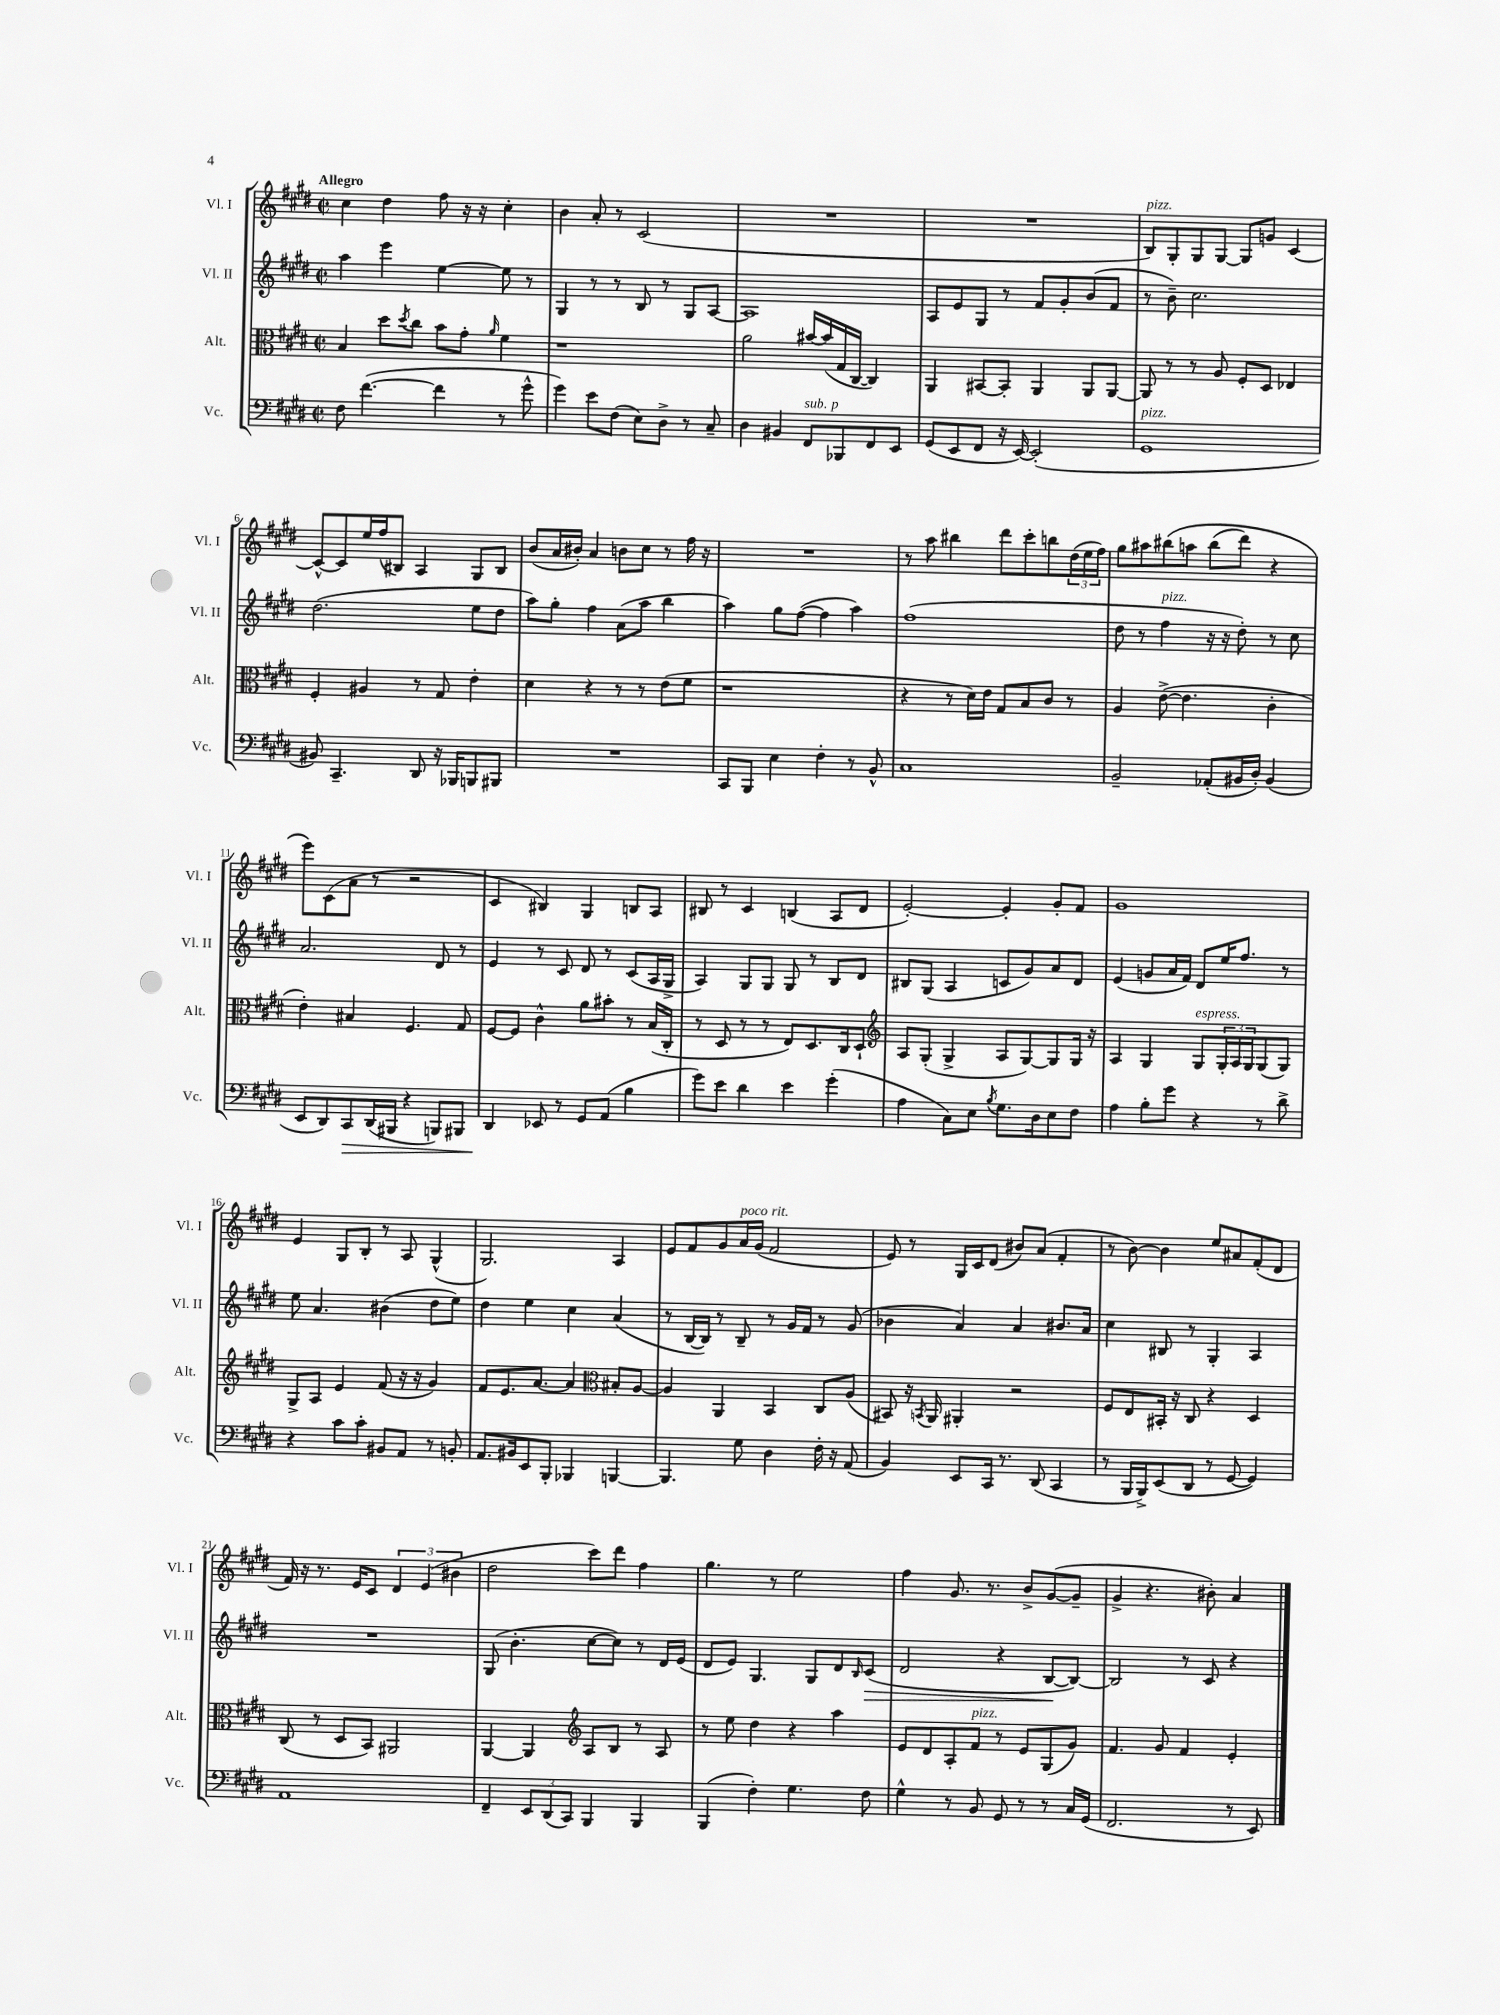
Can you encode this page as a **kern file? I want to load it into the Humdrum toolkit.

**kern	**dynam	**kern	**kern	**dynam	**kern
*part4	*part4	*part3	*part2	*part2	*part1
*staff4	*staff4	*staff3	*staff2	*staff2	*staff1
*I"Vc.	*	*I"Alt.	*I"Vl. II	*	*I"Vl. I
*I'Vc.	*	*I'Alt.	*I'Vl. II	*	*I'Vl. I
*clefF4	*	*clefC3	*clefG2	*	*clefG2
*k[f#c#g#d#]	*	*k[f#c#g#d#]	*k[f#c#g#d#]	*	*k[f#c#g#d#]
*M2/2	*	*M2/2	*M2/2	*	*M2/2
*met(c|)	*	*met(c|)	*met(c|)	*	*met(c|)
=1	=1	=1	=1	=1	=1
!	!	!	!	!	!LO:TX:a:B:t=Allegro
8F#\	.	4B/	4aa\	.	4cc#\
([4.f#\	.	.	.	.	.
.	.	8dd#\L	4eee\	.	4dd#\
.	.	8qdd#/	.	.	.
.	.	8cc#\J	.	.	.
4f#\]	.	8b\L	[4ee\	.	8ff#\
.	.	8g#'\J	.	.	16r
.	.	.	.	.	16r
.	.	16qqa/	.	.	.
8r	.	4f#\	8ee\]	.	4cc#'\
8g#^^\	.	.	8r	.	.
=2	=2	=2	=2	=2	=2
4g#\)	.	1r	4G#/	.	4b\
8e\L	.	.	8r	.	8a'/
(8F#\J	.	.	8r	.	8r
8E\L)	.	.	8B/	.	(2c#/
8D#^\J	.	.	8r	.	.
8r	.	.	8G#/L	.	.
8C#~/	.	.	[8A/J	.	.
=3	=3	=3	=3	=3	=3
4D#\	.	2a\	1A]	.	1r
4BB#X/	.	.	.	.	.
!LO:TX:a:i:t=sub. p	!	!	!	!	!
8FF#/L	.	[16b#X/LL	.	.	.
.	.	(16b#/]	.	.	.
8BBB-X/	.	16G#/	.	.	.
.	.	[16C#/JJ	.	.	.
8FF#/	.	4C#/])	.	.	.
8EE/J	.	.	.	.	.
=4	=4	=4	=4	=4	=4
(8GG#/L	.	4AA/	8A/L	.	1r
8EE/	.	.	8e/	.	.
8FF#/J	.	[8BB#X/L	8G#/J	.	.
16r	.	8BB#'/J]	8r	.	.
[16EE/)	.	.	.	.	.
(2EE'/]	.	4AA/	8f#/L	.	.
.	.	.	8g#'/	.	.
.	.	8AA/L	(8b/	.	.
.	.	[8AA/J	8f#/J	.	.
=5	=5	=5	=5	=5	=5
!	!	!	!	!	!LO:TX:a:i:t=pizz.
!LO:TX:a:i:t=pizz.	!	!	!	!	!
1GG#	.	8AA/]	8r	.	8B/L)
.	.	8r	8b~\)	.	8G#'/
.	.	8r	2.cc#\	.	8G#/
.	.	8A/	.	.	[8G#/J
.	.	8F#'/L	.	.	8G#/L]
.	.	8D#/J	.	.	8gn/J
.	.	4E-X/	.	.	[4c#/
!!LO:LB:g=z
=6	=6	=6	=6	=6	=6
8BB#X/)	.	4F#'/	(2.dd#\	.	8c#^^/L_
4.CC#~/	.	.	.	.	8c#/]
.	.	4A#X/	.	.	16ee/L
.	.	.	.	.	(16ff#/J
.	.	.	.	.	8B#X/J)
8DD#/	.	8r	.	.	4A/
16r	.	8G#/	.	.	.
16BBB-X/KL	.	.	.	.	.
8BBBn/	.	4e'\	8ee\L	.	8G#/L
8BBB#X/J	.	.	8dd#\J	.	8B#/J
=7	=7	=7	=7	=7	=7
1r	.	4d#\	8aa\L)	.	(8b/L
.	.	.	8gg#'\J	.	16a/L
.	.	.	.	.	16b#X'/JJ)
.	.	4r	4ff#\	.	4a/
.	.	8r	(8a\L	.	8bn\L
.	.	8r	8aa\J	.	8cc#\J
.	.	(8e\L	4bb\	.	8r
.	.	8f#\J	.	.	16ff#\
.	.	.	.	.	16r
=8	=8	=8	=8	=8	=8
8CC#/L	.	1r	4aa\)	.	1r
8BBB/J	.	.	.	.	.
4E\	.	.	8gg#\L	.	.
.	.	.	([8ff#\J	.	.
4F#'\	.	.	4ff#\]	.	.
8r	.	.	4aa\)	.	.
8BB^^/	.	.	.	.	.
=9	=9	=9	=9	=9	=9
1C#	.	4r	(1ff#	.	8r
.	.	.	.	.	8aa\
.	.	8r	.	.	4bb#X\
.	.	16d#\LL)	.	.	.
.	.	16e\JJ	.	.	.
.	.	8G#/L	.	.	8ddd#\L
.	.	8B/	.	.	8ccc#'\
.	.	8c#/J	.	.	8bbn\
.	.	8r	.	.	(24dd#\L
.	.	.	.	.	24ee\
.	.	.	.	.	24ff#\JJ)
=10	=10	=10	=10	=10	=10
2BB~/	.	4A/	8dd#\	.	8gg#\L
.	.	.	8r	.	8aa#X\
!	!	!	!LO:TX:a:i:t=pizz.	!	!
.	.	([8e^\	4ff#\	.	(8bb#X\
.	.	4.e\]	.	.	8aan\J
(8AA-X'/L	.	.	16r	.	(8bb#\L
.	.	.	16r	.	.
16BB#X/L	.	.	8dd#'\)	.	8ddd#\J)
16D#'/JJ)	.	.	.	.	.
(4BB#/	.	4c#'\	8r	.	4r
.	.	.	8cc#\	.	.
!!LO:LB:g=z
=11	=11	=11	=11	=11	=11
8EE/L	.	4e'\)	2.a/	.	8eee\L)
8DD#/)	.	.	.	.	(8c#\
!	!LO:HP:b	!	!	!	!
8CC#/	>	4B#X/	.	.	8a\J
(16DD#/L	.	.	.	.	8r
16BBB#X/JJ	.	.	.	.	.
4r	.	4.F#/	.	.	2r
8BBBn/L)	.	.	8d#/	.	.
8BBB#X/J	.	8G#/	8r	.	.
=12	=12	=12	=12	=12	=12
4DD#/	.	[8F#/L	4e/	.	4c#/
.	.	8F#/J]	.	.	.
8EE-X/	]	4c#^^\	8r	.	4B#X/)
8r	.	.	8c#/	.	.
8GG#/L	.	8a\L	8d#/	.	4G#/
(8AA/J	.	8b#X'\J	8r	.	.
4B\	.	8r	(8c#/L	.	8Bn/L
.	.	(16B/LL	16A/L	.	8A/J
.	.	16C#'/JJ	16G#^/JJ	.	.
=13	=13	=13	=13	=13	=13
8g#\L)	.	8r	4A/)	.	8B#X/
8e\J	.	8D#/	.	.	8r
4d#\	.	8r	8G#/L	.	4c#/
.	.	8r	8G#/J	.	.
4e\	.	8E/L)	8G#/	.	(4Bn/
.	.	8.D#/	8r	.	.
(4g#'\	.	.	8B/L	.	8A/L
.	.	16C#/k	.	.	.
.	.	8D#`/J	8d#/J	.	8d#/J
=14	=14	=14	=14	=14	=14
*	*	*clefG2	*	*	*
4A\	.	8A/L	8B#X/L	.	[2e'/)
.	.	(8G#'/J	(8G#/J	.	.
8C#\L)	.	4G#^/	4A/	.	.
8E\J	.	.	.	.	.
8qB/	.	.	.	.	.
8.G#\L	.	8A/L	8cn/L	.	4e'/]
.	.	[8G#/)	8g#/)	.	.
16D#\k	.	.	.	.	.
8E\	.	8G#/]	8a/	.	8g#'/L
8F#\J	.	16G#/Jk	8d#/J	.	8f#/J
.	.	16r	.	.	.
=15	=15	=15	=15	=15	=15
4A\	.	4A/	(4e/	.	1g#
8B'\L	.	4G#/	8gn/L	.	.
8g#\J	.	.	16a/L	.	.
.	.	.	16f#/JJ)	.	.
!	!	!LO:TX:a:i:t=espress.	!	!	!
4r	.	8G#/L	8d#/L	.	.
.	.	24G#'/L	16ee/K	.	.
.	.	24A/	.	.	.
.	.	.	8.ff#/J	.	.
.	.	24G#/J	.	.	.
8r	.	(8G#/	.	.	.
8d#^\	.	8G#/J)	8r	.	.
!!LO:LB:g=z
=16	=16	=16	=16	=16	=16
4r	.	8G#^/L	8ee\	.	4e/
.	.	8A/J	4.a/	.	.
8c#\L	.	4e/	.	.	8G#/L
8c#'\J	.	.	.	.	8B'/J
8BB#X/L	.	(8f#/	(4b#X\	.	8r
8AA/J	.	16r	.	.	8A/
.	.	16r	.	.	.
8r	.	4g#/)	8dd#\L	.	(4G#^^/
8BBn'/	.	.	8ee\J)	.	.
=17	=17	=17	=17	=17	=17
8.AA/L	.	8f#/L	4dd#\	.	2.G#/)
.	.	8.e/	.	.	.
16BB#X/k	.	.	.	.	.
8EE/	.	.	4ee\	.	.
.	.	[8.a/J	.	.	.
8BBB'/J	.	.	.	.	.
4BBB-X/	.	4a/]	4cc#\	.	.
*	*	*clefC3	*	*	*
[4BBBn/	.	8B#X'/L	(4a/	.	4A/
.	.	[8A/J	.	.	.
=18	=18	=18	=18	=18	=18
4.BBB/]	.	4A/]	8r	.	8e/L
.	.	.	[16B/LL	.	8f#/
.	.	.	16B/JJ])	.	.
.	.	4AA/	8r	.	8g#/
!	!	!	!	!	!LO:TX:a:i:t=poco rit.
8G#\	.	.	8B~/	.	16a/L
.	.	.	.	.	(16g#/JJ
4D#\	.	4BB/	8r	.	2f#/
.	.	.	16g#/LL	.	.
.	.	.	16f#/JJ	.	.
16F#'\	.	8C#/L	8r	.	.
16r	.	.	.	.	.
(8AA/	.	(8A/J	(8g#/	.	.
=19	=19	=19	=19	=19	=19
4BB/)	.	8BB#X/)	4b-X\	.	8e/)
.	.	16r	.	.	8r
.	.	8qBBn/	.	.	.
.	.	16AA/	.	.	.
8EE/L	.	4AA#X'/	4a/)	.	16G#/LL
.	.	.	.	.	16c#/J
16CC#/Jk	.	.	.	.	(8d#/J
8.r	.	.	.	.	.
.	.	2r	4a/	.	8b#X/L)
(8DD#/	.	.	.	.	(8a/J
4CC#/	.	.	8.b#X/L	.	4f#'/
.	.	.	16a/Jk	.	.
=20	=20	=20	=20	=20	=20
8r	.	8F#/L	4cc#\	.	8r
16BBB/LL	.	8E/	.	.	[8b\)
16BBB^/J)	.	.	.	.	.
(8EE/	.	16BB#X'/Jk	8B#X/	.	4b\]
.	.	16r	.	.	.
8DD#/J	.	8C#/	8r	.	.
8r	.	4r	4G#'/	.	8ee/L
[8GG#/	.	.	.	.	8a#X/
4GG#/])	.	4D#/	4A/	.	(8f#'/
.	.	.	.	.	8d#/J
!!LO:LB:g=z
=21	=21	=21	=21	=21	=21
1AA	.	(8C#/	1r	.	16f#/)
.	.	.	.	.	16r
.	.	8r	.	.	8.r
.	.	8D#/L	.	.	.
.	.	.	.	.	16e/KL
.	.	8BB/J)	.	.	8c#/J
.	.	2AA#X/	.	.	6d#/
.	.	.	.	.	(6e/
.	.	.	.	.	6b#X\
=22	=22	=22	=22	=22	=22
4FF#~/	.	[4AA/	(8G#/	.	2dd#\
.	.	.	4.b'\	.	.
12EE/L	.	4AA/]	.	.	.
(12DD#/	.	.	.	.	.
12CC#/J)	.	.	.	.	.
*	*	*clefG2	*	*	*
4BBB/	.	8A/L	[8cc#\L	.	8ccc#\L)
.	.	8B/J	8cc#\J])	.	8ddd#\J
4BBB/	.	8r	8r	.	4ff#\
.	.	8A/	16d#/LL	.	.
.	.	.	(16e/JJ	.	.
=23	=23	=23	=23	=23	=23
(4BBB/	.	8r	8d#/L	.	4.gg#\
.	.	8ee\	8e/J)	.	.
4F#'\)	.	4dd#\	4.G#/	.	.
.	.	.	.	.	8r
4.G#\	.	4r	.	.	2ee\
.	.	.	8G#/L	.	.
.	.	4aa\	8d#/	.	.
.	.	.	16qqB/	.	.
!	!	!	!	!LO:HP:b	!
8F#\	.	.	(8c#/J	>	.
=24	=24	=24	=24	=24	=24
4G#^^\	.	8e/L	2d#/	.	4ff#\
.	.	8d#/	.	.	.
8r	.	8A'/	.	.	8.g#/
!	!	!LO:TX:a:i:t=pizz.	!	!	!
8BB/	.	8f#/J	.	.	.
.	.	.	.	.	8.r
8GG#/	.	8r	4r	.	.
8r	.	8e/L	.	.	8b^/L
8r	.	(8G#/	[8B/L	.	([8g#/
16C#/LL	.	8g#/J)	8B/J_)	]	8g#~/J]
(16GG#/JJ	.	.	.	.	.
=25	=25	=25	=25	=25	=25
2.FF#/	.	4.f#/	2B/]	.	4g#^/
.	.	.	.	.	4.r
.	.	8g#/	.	.	.
.	.	4f#/	8r	.	.
.	.	.	8c#/	.	8b#X'\)
8r	.	4e'/	4r	.	4a/
8EE/)	.	.	.	.	.
==	==	==	==	==	==
*-	*-	*-	*-	*-	*-
